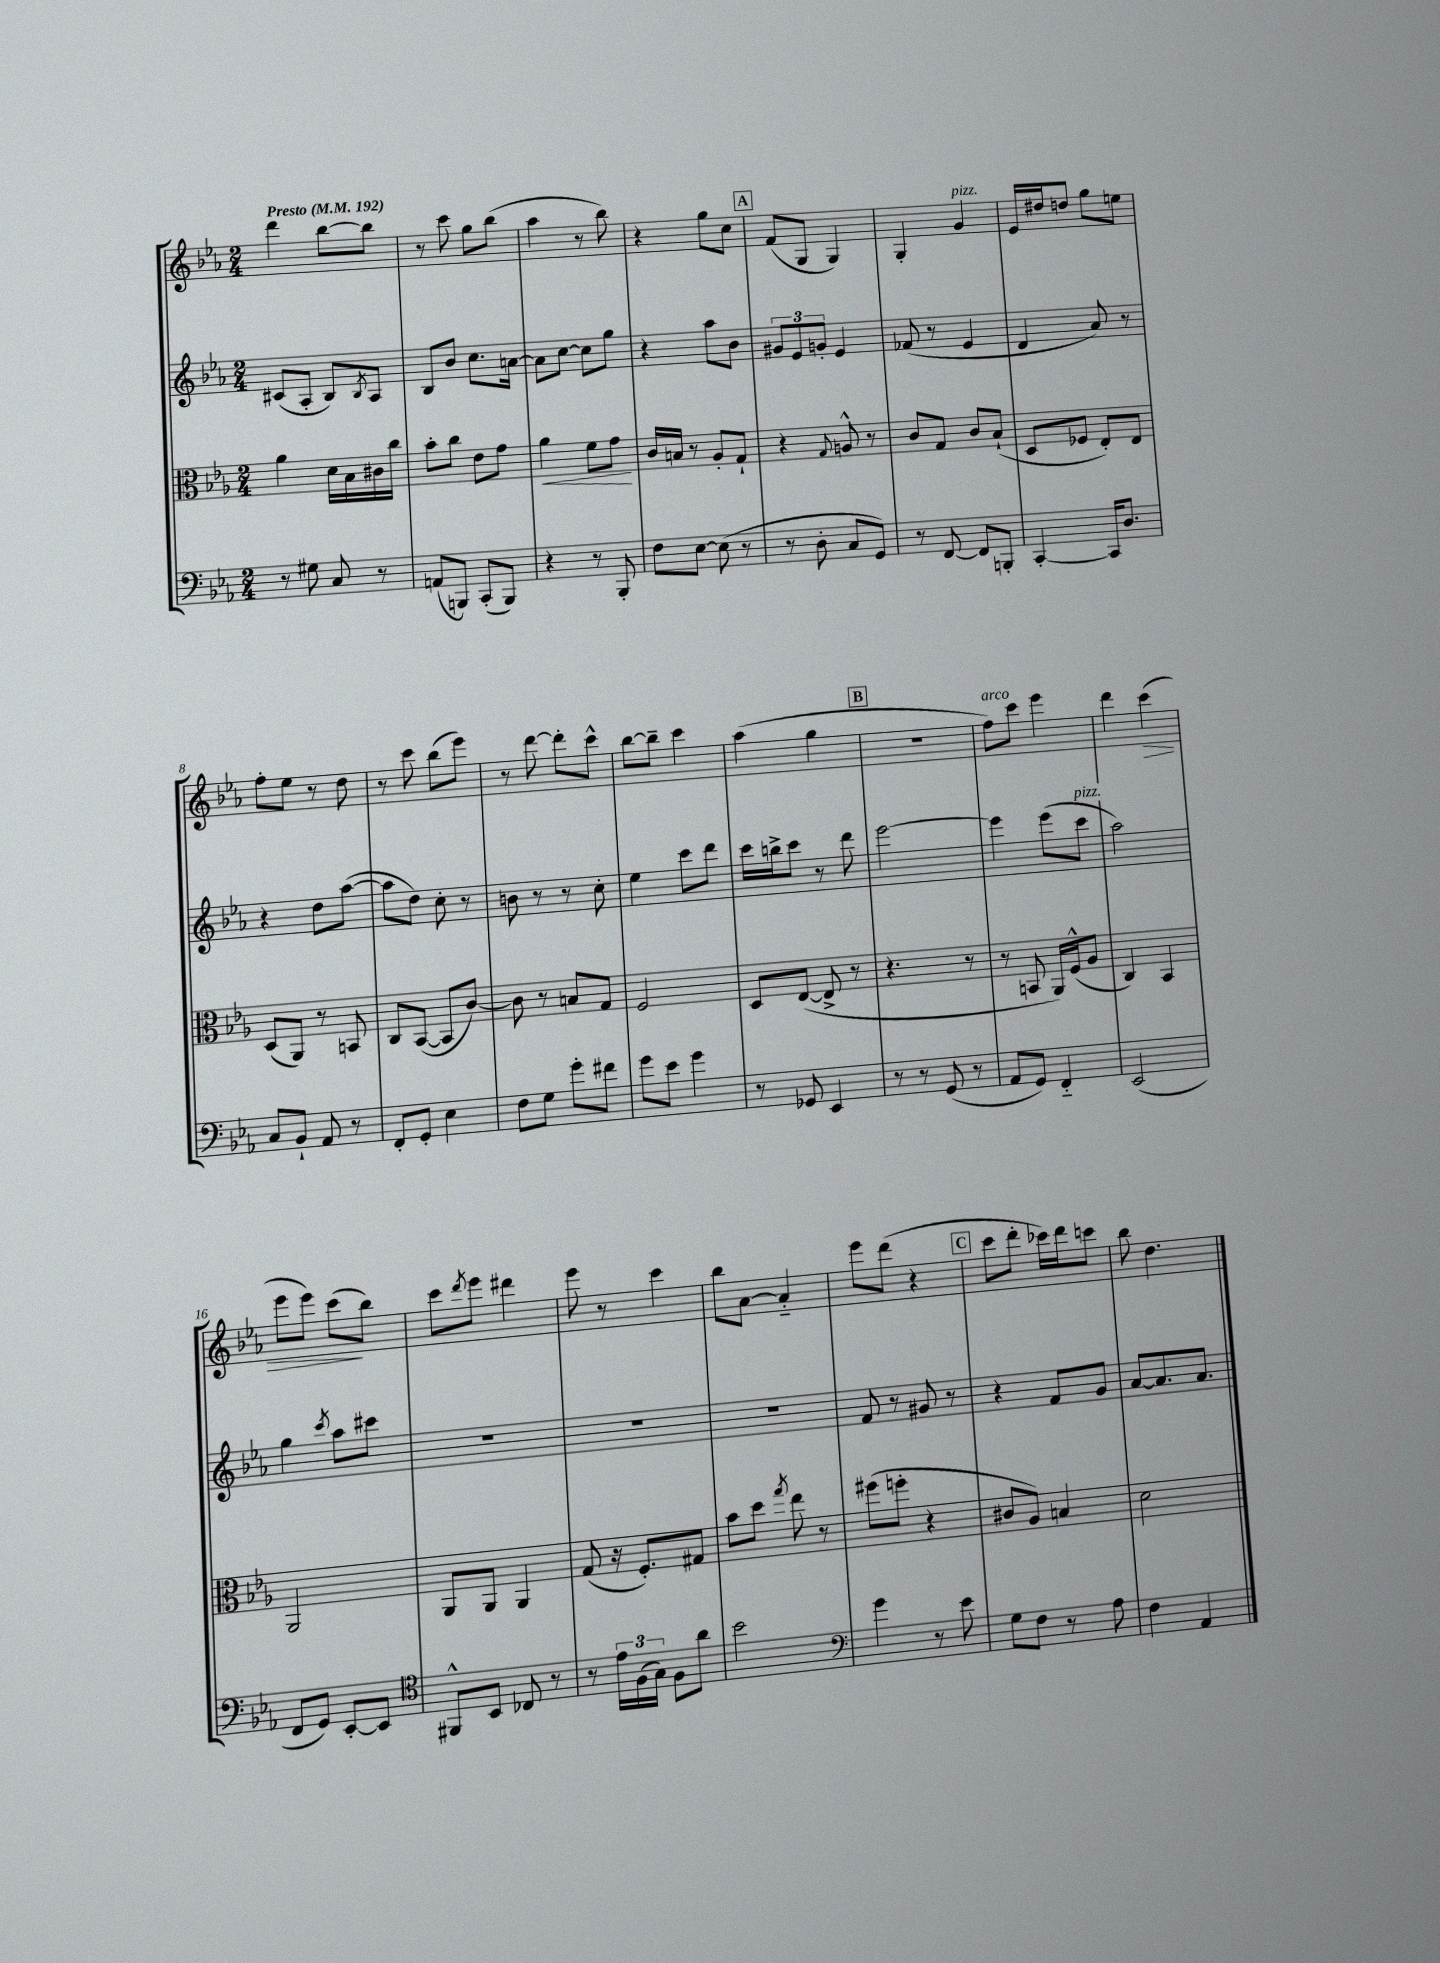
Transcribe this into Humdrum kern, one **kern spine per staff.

**kern	**kern	**kern	**kern
*staff4	*staff3	*staff2	*staff1
*clefF4	*clefC3	*clefG2	*clefG2
*k[b-e-a-]	*k[b-e-a-]	*k[b-e-a-]	*k[b-e-a-]
*M2/4	*M2/4	*M2/4	*M2/4
*MM192	*MM192	*MM192	*MM192
8r	4a-	(8c#	4ddd
8G#	.	8A-'	.
8C	16d	8B-)	[8bb-
.	16B-	.	.
.	.	8qB-	.
8r	16c#	8A-	8bb-]
.	16cc	.	.
=	=	=	=
(8AA	8b-'	8B-	8r
8BBB)	8cc	8b-	8ccc
(8CC'	8e-	8.cc	8gg
8BBB)	8g	.	(8bb-
.	.	[16a	.
=	=	=	=
4r	4a-	8a]	4aa-
.	.	[8cc	.
8r	8f	8cc]	8r
8BBB-'	8g	8gg	8bb-)
=	=	=	=
8F	16c	4r	4r
.	16B	.	.
[8E-	8r	.	.
(8E-]	8A-'	8aa-	8gg
8r	8G`	8b-	8cc
=	=	=	=
8r	4r	12g#	(8f
.	.	12e-	.
8D'	.	.	8G
.	.	12g'	.
.	8qqG	.	.
8C	8A^^	4e-	4G)
8GG)	8r	.	.
=	=	=	=
8r	8c	(8f-	4G'
[8FF	8G	8r	.
8FF]	8c	4e-	4g
8BBB'	(8B-`	.	.
=	=	=	=
[4CC'	8D	4d	16e-
.	.	.	16dd#
.	8F-	.	8dd
16CC]	8E-')	8a-)	8gg
8.D	.	.	.
.	8E-	8r	8ee
=	=	=	=
8C	(8D	4r	8ff'
8BB-`	8AA-)	.	8ee-
8AA-	8r	8dd	8r
8r	8BB	([8aa-	8dd
=	=	=	=
8FF'	8C	8aa-]	8r
8GG'	([8BB-	8dd)	8ccc
4E-	8BB-]	8cc'	(8bb-
.	[8c)	8r	8eee-)
=	=	=	=
8F	8c]	8b	8r
8G	8r	8r	[8ddd
8g'	8B	8r	8ddd']
8f#	8G	8cc'	8ccc^^
=	=	=	=
8g	2F	4ee-	[8bb-
8e-	.	.	8bb-~]
4g	.	8ccc	4ccc
.	.	8ddd	.
=	=	=	=
8r	8D	16ccc	(4aa-
.	.	16bb^	.
8GG-	([8E-	8ccc	.
4EE-	8E-^]	8r	4gg
.	8r	8ddd	.
=	=	=	=
8r	4.r	[2eee-	2r
8r	.	.	.
(8GG	.	.	.
8r	8r	.	.
=	=	=	=
8AA-	8r	4eee-]	8ff)
8GG)	8BB	.	8ccc
4FF'~	16AA-)	(8eee-	4eee-
.	(16F^^	.	.
.	8A-	8ccc	.
=	=	=	=
(2EE-	4C)	2aa-)	4ddd
.	4BB-	.	(4ccc
=	=	=	=
8FF	2AA-	4gg	8eee-
8GG)	.	.	8eee-)
.	.	8qccc	.
[8EE-'	.	8aa-	(8ccc
8EE-]	.	8ccc#	8bb-)
=	=	=	=
*clefC4	*	*	*
8FF#^^	8AA-	2r	8ccc
.	.	.	8qddd
8BB-	8AA-	.	8eee-
8C-	4AA-	.	4ddd#
8r	.	.	.
=	=	=	=
8r	(8G	2r	8eee-
24e-	16r	.	8r
(24F	.	.	.
.	8.F')	.	.
24G)	.	.	.
8F	.	.	4ccc
8a-	8G#	.	.
=	=	=	=
2b-	8b-	2r	8bb-
.	8dd	.	[8a-
.	8qgg	.	.
.	8ee-	.	4a-'~]
.	8r	.	.
=	=	=	=
*clefF4	*	*	*
4g	(8ff#	8f	8eee-
.	8ff'	8r	(8ddd
8r	4r	8g#	4r
8e-	.	8r	.
=	=	=	=
8G	8c#	4r	8ccc
8F	8A-)	.	8ddd'
8r	4B	8f	16ccc-)
.	.	.	16ddd
8A-	.	8g	8ccc
=	=	=	=
4F	2d	[8a-	8bb-
.	.	8.a-]	4.dd
4AA-	.	.	.
.	.	8.a-	.
==	==	==	==
*-	*-	*-	*-
